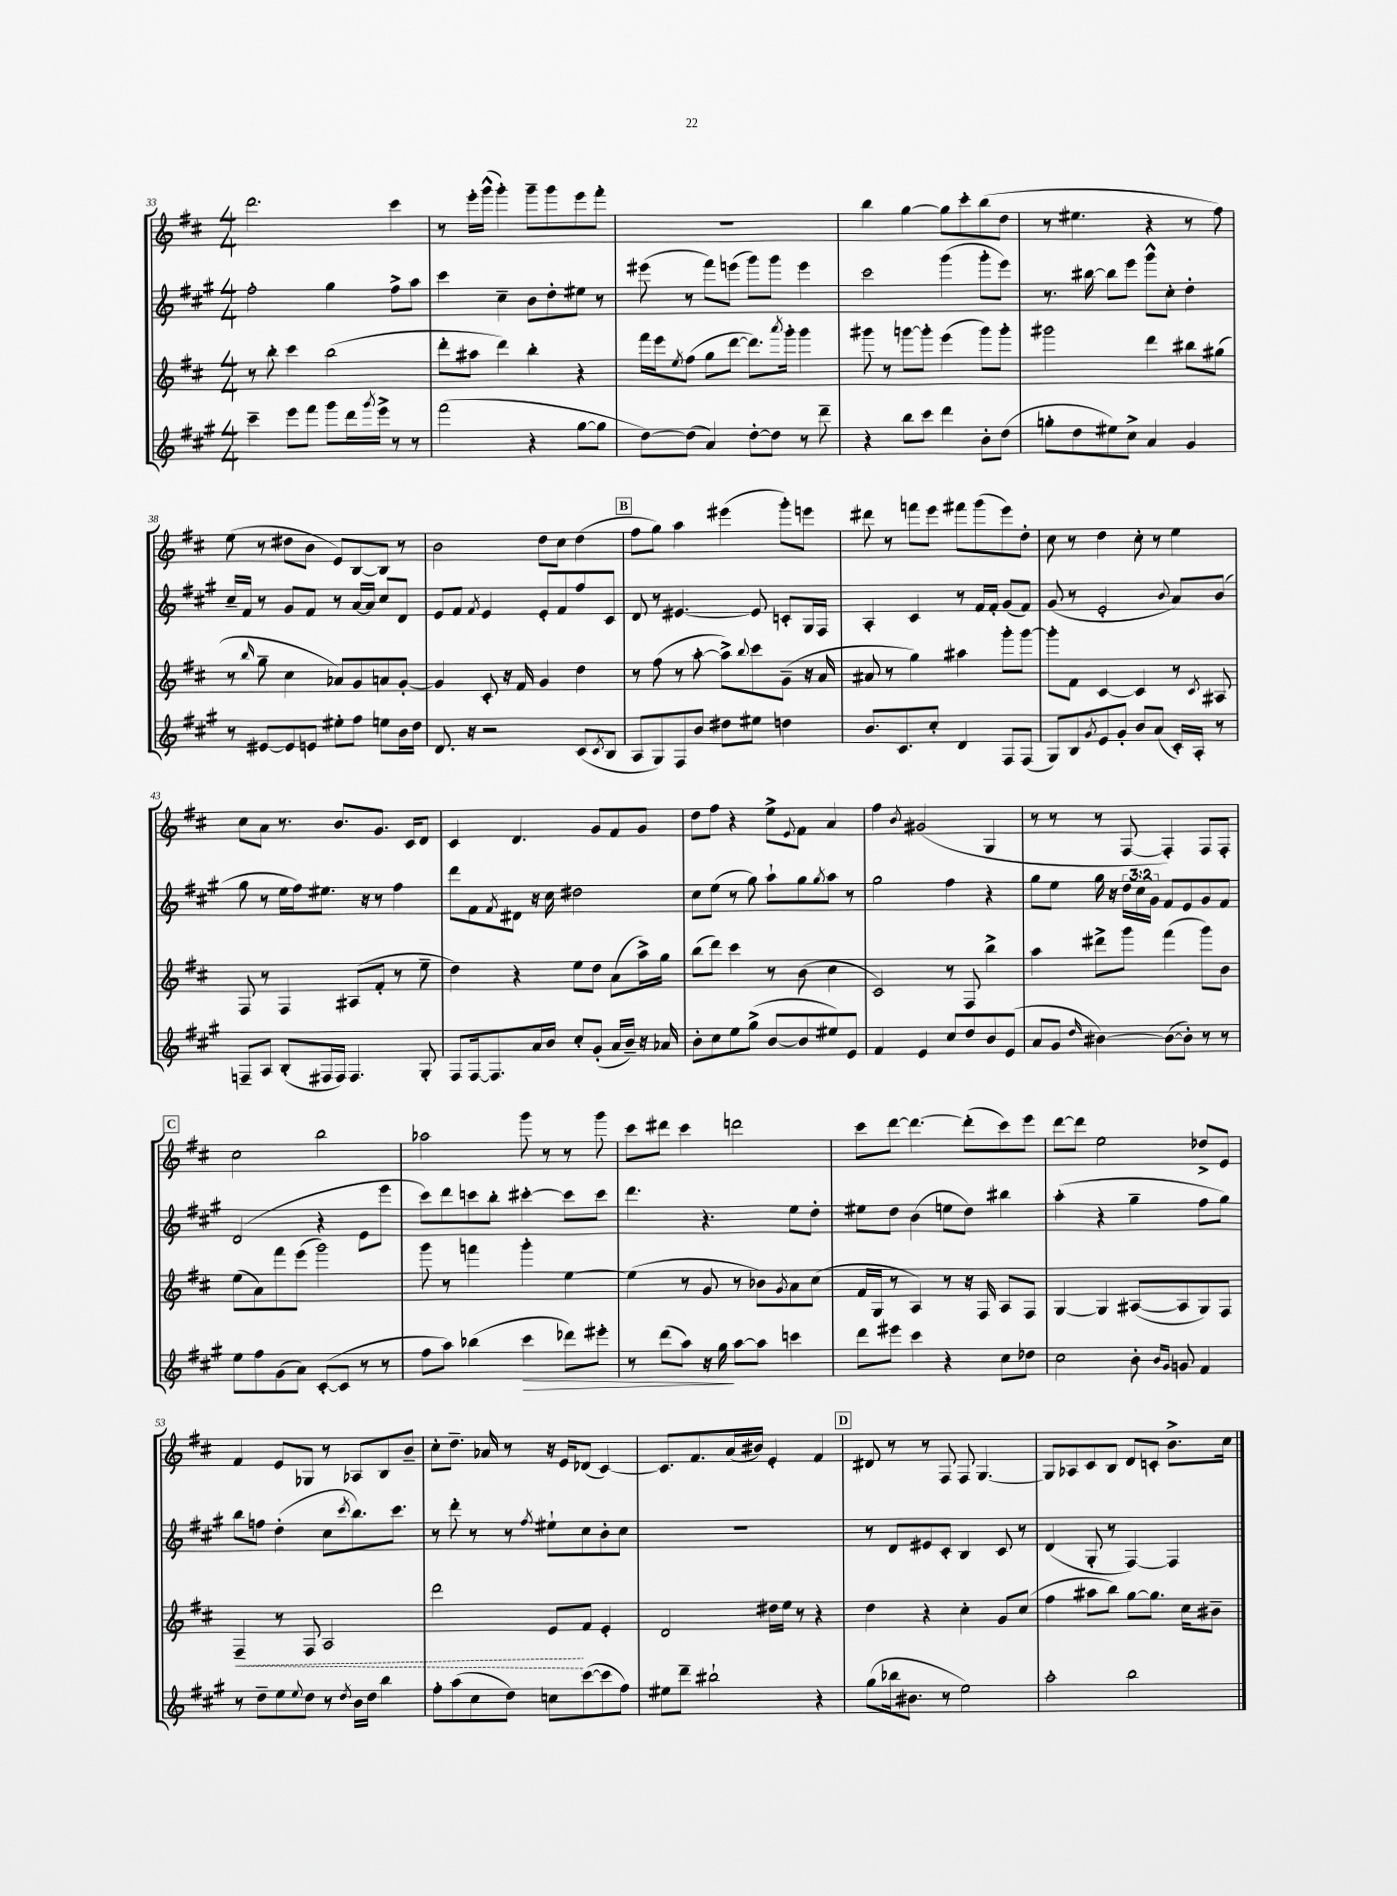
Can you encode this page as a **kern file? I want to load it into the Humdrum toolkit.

**kern	**dynam	**kern	**dynam	**kern	**kern
*part4	*part4	*part3	*part3	*part2	*part1
*staff4	*staff4	*staff3	*staff3	*staff2	*staff1
*clefG2	*	*clefG2	*	*clefG2	*clefG2
*k[f#c#g#]	*	*k[f#c#]	*	*k[f#c#g#]	*k[f#c#]
*M4/4	*	*M4/4	*	*M4/4	*M4/4
=33	=33	=33	=33	=33	=33
4ccc#~\	.	8r	.	2ff#'\	2.ddd\
.	.	8bb'\	.	.	.
8eee\L	.	4ccc#\	.	.	.
8fff#\J	.	.	.	.	.
8ggg#\L	.	(2bb\	.	4gg#\	.
16ddd\L	.	.	.	.	.
8qggg#/	.	.	.	.	.
16eee^\JJ	.	.	.	.	.
8r	.	.	.	8ff#^\L	4ccc#\
8r	.	.	.	8aa\J	.
=34	=34	=34	=34	=34	=34
(2fff#\	.	8ddd'\L	.	4ccc#\	8r
.	.	8aa#X\J	.	.	16eee'\LL
.	.	.	.	.	(16ggg^^\JJ
.	.	4ddd\)	.	4cc#~\	4ggg'\)
4r	.	4bb'\	.	8b\L	8ggg~\L
.	.	.	.	8dd'\	8ggg\
[8gg#\L	.	4r	.	8ee#X\J	8eee\
8gg#\J]	.	.	.	8r	8fff#'\J
=35	=35	=35	=35	=35	=35
[8dd\L)	.	16fff#\LL	.	(8eee#X\	1r
.	.	16eee\J	.	.	.
.	.	8qee/	.	.	.
(8dd\J]	.	(8ff#\J	.	8r	.
4a/)	.	8gg\L	.	8fff#\L)	.
.	.	[8ddd\J	.	(8eeen\J	.
[8dd'\L	.	8.ddd\L])	.	8ggg#\L)	.
8dd\J]	.	.	.	8ggg#\J	.
.	.	8qaaa/	.	.	.
.	.	16ggg'\Jk	.	.	.
8r	.	4ggg\	.	4eee\	.
8ddd~\	.	.	.	.	.
=36	=36	=36	=36	=36	=36
4r	.	8ggg#X\	.	2ccc#\	4bb\
.	.	8r	.	.	.
8bb\L	.	[8gggn\L	.	.	[4gg\
8ccc#\J	.	8ggg'\J]	.	.	.
4ddd\	.	(4eee\	.	(4ggg#\	8gg\L]
.	.	.	.	.	8ccc#'\
8b'\L	.	8ggg\L)	.	8ggg#'\L	(8bb\
(8dd\J	.	8ggg'\J	.	8eee\J)	8dd\J
=37	=37	=37	=37	=37	=37
8ggn'\L	.	2ggg#X\	.	8.r	8r
8dd\	.	.	.	.	4.ee#X\
.	.	.	.	[16bb#X\	.
8ee#X\)	.	.	.	8bb#\L]	.
8cc#^\J	.	.	.	8eee\J	.
4a/	.	4ddd\	.	8ggg#^^\L	4r
.	.	.	.	8cc#'\J	.
4g#/	.	8bb#X\L	.	4dd'\	8r
.	.	(8gg#X\J	.	.	8ff#\)
!!LO:LB:g=z
=38	=38	=38	=38	=38	=38
8r	.	8r	.	16cc#~/LL	(8ee\
.	.	.	.	16f#/JJ	.
.	.	16qqbb/	.	.	.
[8e#X/L	.	8gg~\	.	8r	8r
8e#/]	.	4cc#\	.	8g#/L	8dd#X\L
8en/J	.	.	.	8f#/J	8b\J
8ee#X'\L	.	8a-X/L)	.	8r	8e/L)
8ff#\J	.	8g/	.	[16a/LL	[8B/
.	.	.	.	16a/JJ]	.
8een\L	.	8an/	.	8cc#/L	8B/J]
16b\L	.	[8g'/J	.	8d/J	8r
16dd\JJ	.	.	.	.	.
=39	=39	=39	=39	=39	=39
8.d/	.	4g/]	.	8e/L	2b\
.	.	.	.	8f#/J	.
16r	.	.	.	.	.
.	.	.	.	8qf#/	.
2r	.	8c#'/	.	4e/	.
.	.	16r	.	.	.
.	.	16f#/	.	.	.
.	.	4g/	.	8e'/L	8dd\L
.	.	.	.	8f#/	8cc#\J
(8c#/L	.	4dd\	.	8ff#/	(4dd\
8qc#/	.	.	.	.	.
8B/J	.	.	.	8c#/J	.
!!LO:REH:place=s1:t=B
=40	=40	=40	=40	=40	=40
8A/L	.	8r	.	8d/	8ff#\L
8G#/)	.	(8ff#\	.	8r	8gg\J)
8F#/	.	8r	.	[4.e#X/	4aa\
8b/J	.	[8aa'\	.	.	.
8dd#X\L	.	8aa^\L])	.	.	(4eee#X\
.	.	8qqbb/	.	.	.
8ee#X\J	.	8ccc#\	.	8e#/]	.
4ddn\	.	(8g~\J	.	8cn'/L	8ggg'\L)
.	.	16r	.	16G#/L	8eeen\J
.	.	16a/	.	16F#/JJ	.
=41	=41	=41	=41	=41	=41
8.b/L	.	8a#X/	.	4A'/	8ddd#X\
.	.	8r	.	.	8r
8.c#/	.	.	.	.	.
.	.	4gg\)	.	4c#/	8fffn\L
8cc#'/J	.	.	.	.	8eee\J
4d/	.	4aa#X\	.	8r	8fff#X\L
.	.	.	.	16f#/LL	(8ggg\
.	.	.	.	16f#'/JJ	.
8F#/L	.	8ggg'\L	.	(8g#/L	8eee\)
(8F#/J	.	[8ggg\J	.	8f#/J)	8dd'\J
=42	=42	=42	=42	=42	=42
8G#/L)	.	8ggg'\L]	.	(8g#/	8cc#\
8B/	.	8f#\J	.	8r	8r
8qg#/	.	.	.	.	.
8e/	.	[4c#/	.	2e'/	4dd\
8g#'/J	.	.	.	.	.
8b/L	.	4c#/]	.	.	8cc#'\
(8a/J	.	.	.	.	8r
.	.	.	.	8qqb/	.
16c#'/LL)	.	8r	.	8a/L)	4ee\
16A'/JJ	.	.	.	.	.
.	.	8qc#/	.	.	.
8r	.	8A#X/	.	(8b/J	.
!!LO:LB:g=z
=43	=43	=43	=43	=43	=43
8Fn~/L	.	8F#/	.	8gg#\	8cc#\L
8A/J	.	8r	.	8r	8a\J
(8B'/L	.	4F#/	.	16ee\LL	8.r
.	.	.	.	16ff#\J)	.
16F#X/L	.	.	.	8.ee#X\J	.
16F#/JJ)	.	.	.	.	8.b/L
4.F#/	.	(8A#X/L	.	.	.
.	.	.	.	16r	.
.	.	8f#'/J	.	8r	8.g/J
.	.	8r	.	4ff#\	.
.	.	.	.	.	16c#/KL
8G#'/	.	8ee~\	.	.	8d/J
=44	=44	=44	=44	=44	=44
8F#/L	.	4dd\)	.	8ddd\L	4c#/
[16F#/k	.	.	.	8f#\	.
8.F#/]	.	.	.	.	.
.	.	.	.	8qf#/	.
.	.	4r	.	8d#X\J	4.d/
16a/L	.	.	.	16r	.
16b/JJ	.	.	.	16cc#\	.
8cc#'/L	.	8ee\L	.	2dd#X\	.
(8g#'/J	.	8dd\J	.	.	8g/L
16a/LL	.	(8a\L	.	.	8f#/
16b~/JJ)	.	.	.	.	.
16r	.	16aa^\L)	.	.	8g/J
16a-X/	.	16gg\JJ	.	.	.
=45	=45	=45	=45	=45	=45
8b'\L	.	(8bb\L	.	8cc#\L	8dd\L
8cc#\	.	8ddd\J)	.	(8ee\J	8ff#\J
8ee\	.	4ccc#\	.	8r	4r
(8gg#^\J	.	.	.	8gg#\)	.
[8b/L	.	8r	.	8aa`\L	8ee^\L
.	.	.	.	.	8qqe/
8b/]	.	(8b\	.	8gg#\	8f#\J
.	.	.	.	8qgg#/	.
8ee#X/)	.	4cc#\	.	8aa\J	4a/
8e/J	.	.	.	8r	.
=46	=46	=46	=46	=46	=46
4f#/	.	2c#/)	.	2gg#\	4ff#\
.	.	.	.	.	8qb/
4e/	.	.	.	.	(2g#X/
8cc#/L	.	8r	.	4ff#\	.
8dd/	.	8F#/	.	.	.
8b/	.	4bb^\	.	4r	4G/
(8e/J	.	.	.	.	.
=47	=47	=47	=47	=47	=47
8a/L	.	4aa\	.	8gg#\L	8r
8g#/J	.	.	.	8ee\J	8r
16qqdd/	.	.	.	.	.
[4b#X\)	.	8ddd#X^\L	.	16gg#\	8r
.	.	.	.	16r	.
.	.	8ggg\J	.	24dd\LL	[8F#/
.	.	.	.	24cc#\	.
.	.	.	.	24g#\JJ	.
(8b#\L_	.	(4fff#\	.	8f#/L	4F#'/])
8b#'\J])	.	.	.	8e/	.
8r	.	8ggg\L)	.	8g#/	8F#/L
8r	.	8b\J	.	8f#/J	8F#'/J
!!LO:LB:g=z
!!LO:REH:place=s1:t=C
=48	=48	=48	=48	=48	=48
8ee\L	.	(8ee\L	.	(2d/	2cc#\
8ff#\	.	8a\)	.	.	.
(8g#\	.	8fff#\	.	.	.
8a\J)	.	(8eee\J	.	.	.
([8c#'/L	.	2ggg\)	.	4r	2bb\
8c#/J]	.	.	.	.	.
8r	.	.	.	8e\L	.
8r	.	.	.	8eee\J	.
=49	=49	=49	=49	=49	=49
8ff#\L	.	8ggg\	.	8ccc#\L)	2aa-X\
8aa\J)	.	8r	.	8ddd\	.
(4bb-X\	.	4fffn\	.	8cccn\	.
.	.	.	.	8bb'\J	.
!	!LO:HP:b	!	!	!	!
4ccc#\	>	4ggg'\	.	[4ccc#X'\	8ggg\
.	.	.	.	.	8r
8ddd-X\L)	.	[4ee\	.	8ccc#\L]	8r
8eee#X'\J	.	.	.	8ccc#\J	8ggg\
=50	=50	=50	=50	=50	=50
8r	.	(4ee\]	.	4.ddd\	8ccc#\L
(8ddd\L	.	.	.	.	8ddd#X\J
8aa\J)	.	8r	.	.	4ccc#\
16r	.	8g/	.	4.r	.
16gg#\	.	.	.	.	.
[8aa\L	]	8r	.	.	2dddn\
8aa\J]	.	8b-X\L)	.	.	.
.	.	8qg/	.	.	.
4cccn\	.	8a\	.	8ee\L	.
.	.	(8cc#\J	.	8dd'\J	.
=51	=51	=51	=51	=51	=51
8ddd\L	.	16f#/LL	.	8ee#X\L	8ccc#\L
.	.	16G/JJ	.	.	.
8eee#X\J	.	8r	.	8dd\J	[8ddd\J
4ccc#\	.	4A/)	.	(4b\	4.ddd\_
4r	.	8r	.	8een\L	.
.	.	16r	.	8dd\J)	(8ddd'\L]
.	.	16F#/	.	.	.
8cc#\L	.	8A/L	.	4bb#X\	8ccc#\)
8dd-X\J	.	8F#/J	.	.	8eee\J
=52	=52	=52	=52	=52	=52
2cc#\	.	[4G/	.	(4aa'\	[8ddd\L
.	.	.	.	.	8ddd\J]
.	.	4G/]	.	4r	2ee\
8b'\	.	([8A#X/L	.	4gg#~\	.
16qqb/LL	.	.	.	.	.
16qqg#/JJ	.	.	.	.	.
8gn/	.	8A#/]	.	.	.
4f#/	.	8G/)	.	8ff#\L	8dd-X^/L
.	.	8F#/J	.	8gg#\J)	8e/J
!!LO:LB:g=z
=53	=53	=53	=53	=53	=53
!	!	!	!LO:HP:b	!	!
8r	.	4F#~/	<	8bb\L	4f#/
8dd~\L	.	.	.	8ffn\J	.
8ee\	.	8r	.	(4dd'\	8e/L
8qqee/	.	.	.	.	.
8dd\J	.	8F#/	.	.	8G-X/J
8r	.	2A/	.	8cc#\L	8r
8qdd/	.	.	.	8qccc#/	.
16b\LL	.	.	.	8.bb\)	8A-X/L
16dd\JJ	.	.	.	.	.
4bb\	.	.	.	.	8B/
.	.	.	.	8.ccc#\J	.
.	.	.	.	.	8b~/J
=54	=54	=54	=54	=54	=54
8ff#'\L	.	2ddd\	.	8r	8cc#'\L
(8aa\	.	.	.	8ddd'\	8.dd~\J
8cc#\	.	.	.	8r	.
.	.	.	.	.	16a-X/
8dd\J)	.	.	.	8r	8r
.	.	.	.	8qff#/	.
8ccn\L	.	8e/L	.	8ee#X`\L	16r
.	.	.	.	.	16e/KL
([8ccc#\	.	8f#/J	[	8cc#\	(8d-X/J
8ccc#\]	.	4e'/	.	8b'\	[4c#/)
8ff#\J)	.	.	.	8cc#\J	.
=55	=55	=55	=55	=55	=55
8ee#X\L	.	2d/	.	1r	8.c#/L]
8ddd~\J	.	.	.	.	.
.	.	.	.	.	8.f#/
2bb#X`\	.	.	.	.	.
.	.	.	.	.	(16a/L
.	.	.	.	.	16b#X/JJ)
.	.	16dd#X\LL	.	.	4e'/
.	.	16ee\JJ	.	.	.
.	.	8r	.	.	.
4r	.	4r	.	.	4f#/
!!LO:REH:place=s1:t=D
=56	=56	=56	=56	=56	=56
(8gg#\L	.	4dd\	.	8r	8d#X/
16bb-X\k	.	.	.	8d/L	8r
8.b#X\J	.	.	.	.	.
.	.	4r	.	8e#X/	8r
8r	.	.	.	8c#'/J	8F#/
2ee\)	.	4cc#'\	.	4B/	8F#/
.	.	.	.	.	[4.G/
.	.	8g/L	.	8c#/	.
.	.	(8cc#/J	.	8r	.
=57	=57	=57	=57	=57	=57
2aa'\	.	4ff#\	.	(4d/	8G/L]
.	.	.	.	.	8A-X/
.	.	8aa#X\L	.	8G#'/	8c#/
.	.	8bb\J)	.	8r	8B/J
2bb\	.	[8gg\L	.	[4F#/)	8d/L
.	.	8.gg\J]	.	.	8cn'/J
.	.	.	.	4F#/]	8.b^\L
.	.	16cc#\KL	.	.	.
.	.	8b#X~\J	.	.	.
.	.	.	.	.	16cc#\Jk
==	==	==	==	==	==
*-	*-	*-	*-	*-	*-
